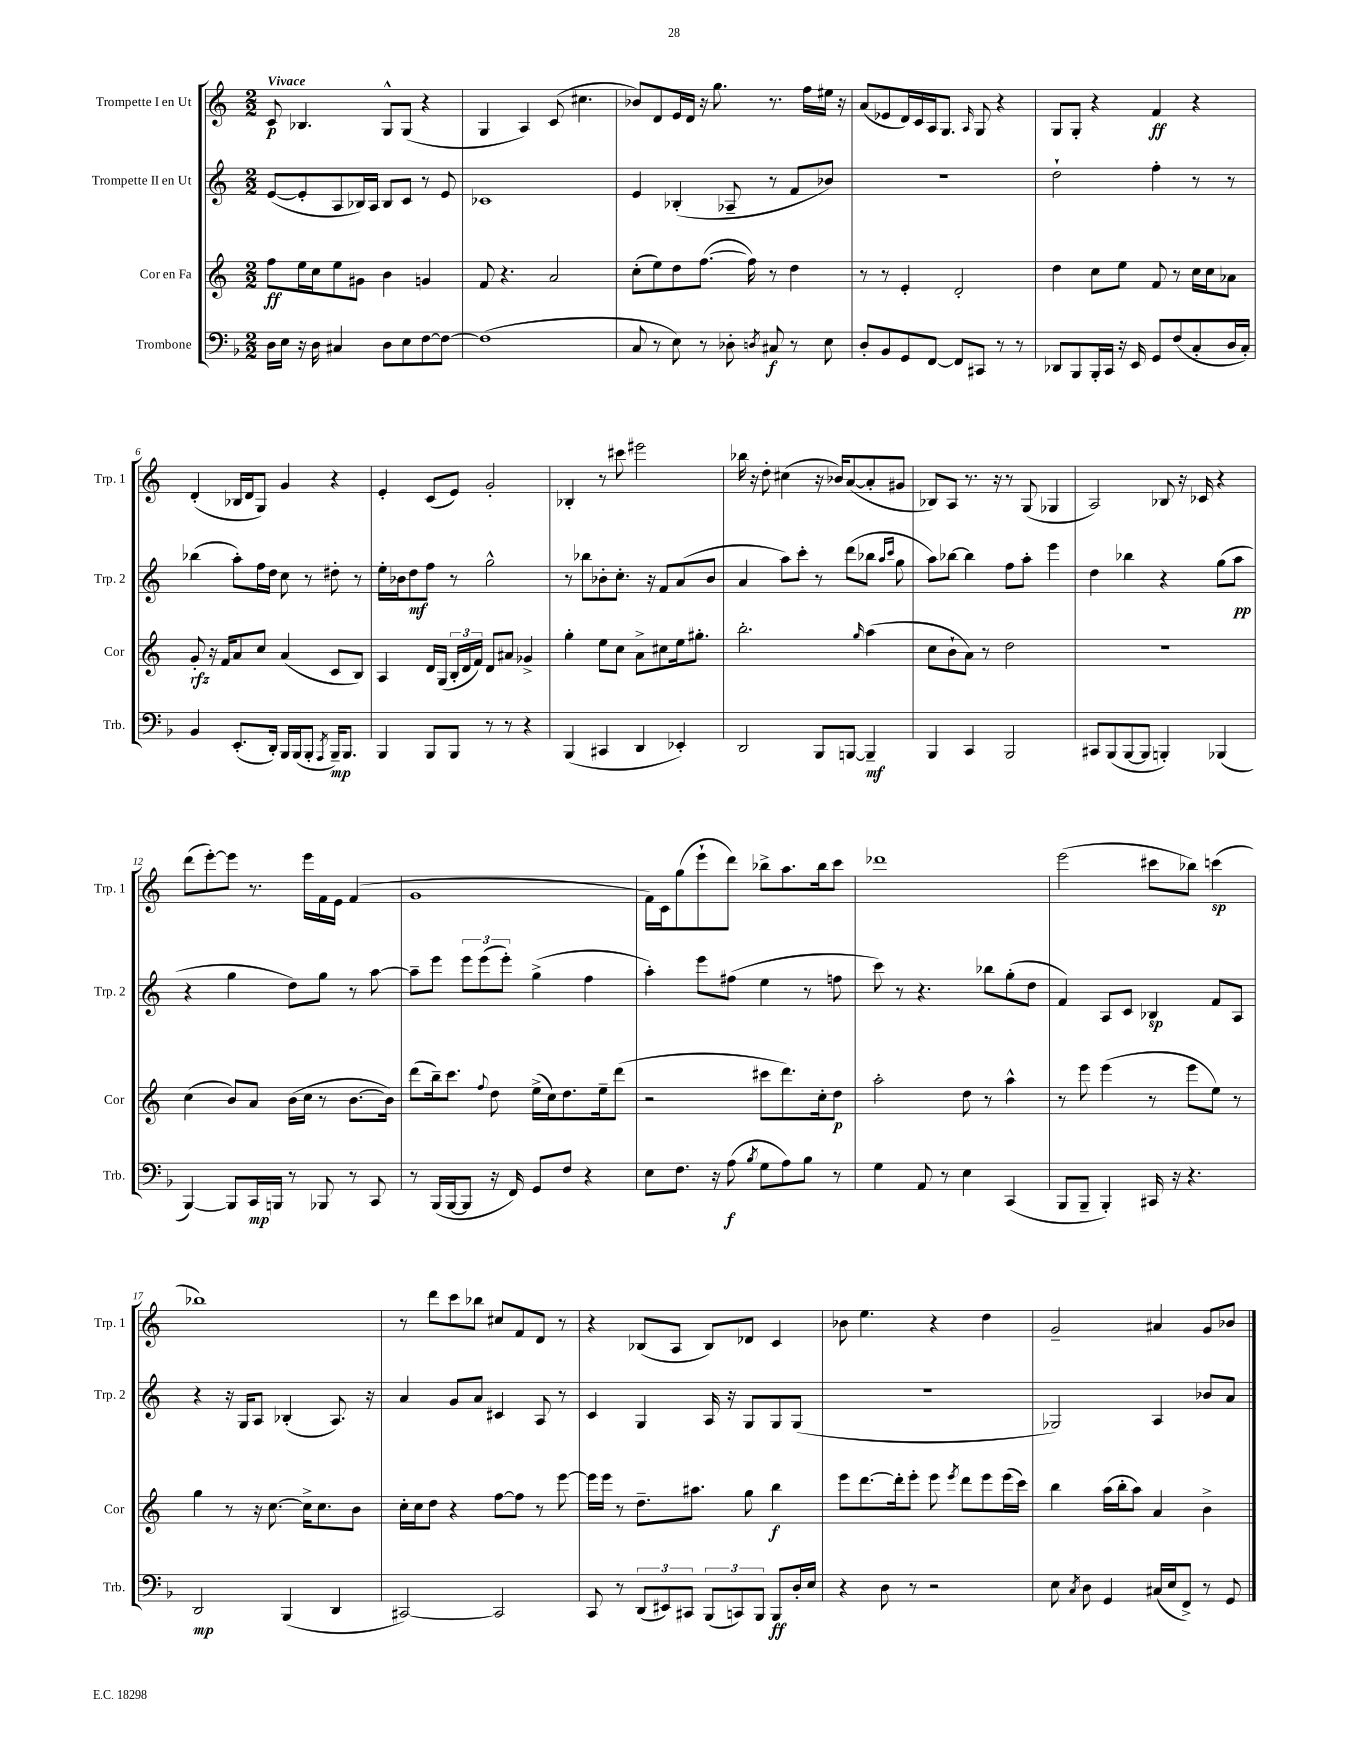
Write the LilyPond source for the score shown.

<<
\new StaffGroup <<
\new Staff = "s0" \with { instrumentName = "Trompette I en Ut" shortInstrumentName = "Trp. 1" } {
    \clef treble \key c \major \numericTimeSignature \time 2/2 \tempo "Vivace"
    \autoBeamOff c'8\p bes4. g8[-^ g8]( r4 |
    g4 a4) c'8( cis''4. |
    bes'8[) d'8 e'16 d'16] r16 g''8. r8. f''16[ eis''16] r16 |
    a'8[( ees'8 d'16) c'16 a16 g8.] \grace { a16 } g8 r4 |
    g8[ g8]-. r4 f'4\ff r4 |
    d'4-.( bes16[ d'16 g8]) g'4 r4 |
    e'4-. c'8[( e'8]) g'2-. |
    bes4-. r8 cis'''8 eis'''2 |
    bes''16 r16 d''8-. cis''4( r16 bes'16[) a'8~( a'8-. gis'8] |
    bes8[) a8] r8. r16 r8 g8( ges4 |
    a2) bes8 r16 ces'16 r4 |
    d'''8[( e'''8~-.) e'''8] r8. e'''16[ f'16 e'16] f'4( |
    g'1 |
    f'16[) c'16 g''8( e'''8-! d'''8]) bes''8[-> a''8. bes''16 c'''8] |
    des'''1 |
    e'''2( cis'''8[ bes''8]) c'''4\sp( |
    bes''1) |
    r8 d'''8[ c'''8 bes''8] cis''8[ f'8 d'8] r8 |
    r4 bes8[( a8] bes8[) des'8] c'4 |
    bes'8 e''4. r4 d''4 |
    g'2-- ais'4 g'8[ bes'8] \bar "|." |
}
\new Staff = "s1" \with { instrumentName = "Trompette II en Ut" shortInstrumentName = "Trp. 2" } {
    \clef treble \key c \major \numericTimeSignature \time 2/2
    \autoBeamOff e'8[~( e'8-. a8 bes16) a16] bes8[ c'8] r8 e'8 |
    ces'1 |
    e'4 bes4-.( aes8-- r8 f'8[ bes'8]) |
    r1 |
    d''2-! f''4-. r8 r8 |
    bes''4( a''8[-.) f''16 d''16] c''8 r8 dis''8-. r8 |
    e''16[-. bes'16 d''8\mf f''8] r8 g''2-^ |
    r8 bes''8[ bes'8-. c''8.]-. r16 f'8[ a'8( bes'8] |
    a'4 a''8[) c'''8]-. r8 d'''8[( bes''8] \grace { a''16[ c'''16] } g''8 |
    a''8[) bes''8]~ bes''4 f''8[ a''8]-. e'''4 |
    d''4 bes''4 r4 g''8[( a''8]\pp |
    r4 g''4 d''8[) g''8] r8 a''8~ |
    a''8[-- e'''8] \tuplet 3/2 { e'''8[ e'''8( e'''8]-.) } g''4->( f''4 |
    a''4-.) e'''8[ fis''8]( e''4 r8 f''8 |
    c'''8) r8 r4. bes''8[ g''8-.( d''8] |
    f'4) a8[ c'8] bes4\sp f'8[ a8] |
    r4 r16 g16[ a8] bes4-.( a8.) r16 |
    a'4 g'8[ a'8] cis'4 a8 r8 |
    c'4 g4 a16 r16 g8[ g8 g8]( |
    R1 |
    ges2) a4 bes'8[ a'8] \bar "|." |
}
\new Staff = "s2" \with { instrumentName = "Cor en Fa" shortInstrumentName = "Cor" } {
    \clef treble \key c \major \numericTimeSignature \time 2/2
    \autoBeamOff f''8[\ff e''16 c''16 e''8 gis'8] b'4 g'4 |
    f'8 r4. a'2 |
    c''8[-.( e''8) d''8 f''8.]~( f''16) r8 d''4 |
    r8 r8 e'4-. d'2-. |
    d''4 c''8[ e''8] f'8 r8 c''16[ c''16 aes'8] |
    g'8-.\rfz r16 f'16[ a'8 c''8] a'4( c'8[ b8]) |
    a4 d'16[ g16]( \tuplet 3/2 { b16[-. d'16 f'16]) } d'8[ ais'8] ges'4-> |
    g''4-. e''8[ c''8] a'8[-> cis''8 e''16 gis''8.]-. |
    b''2.-. \grace { g''16 } a''4( |
    c''8[ b'8-! a'8]) r8 d''2 |
    R1 |
    c''4( b'8[) a'8] b'16[( c''16] r8 b'8.[~ b'16]) |
    d'''8[( b''16--) c'''8.] \appoggiatura { f''8 } d''8 e''16[->( c''16) d''8. e''16-- d'''8]( |
    r2 cis'''8[ d'''8.) c''16-. d''8]\p |
    a''2-. d''8 r8 a''4-^ |
    r8 e'''8 e'''4( r8 e'''8[ e''8]) r8 |
    g''4 r8 r16 c''8.~ c''16[-> c''8. b'8] |
    c''16[-. c''16 d''8] r4 f''8[~ f''8] r8 e'''8~ |
    e'''16[ e'''16] r8 d''8.[-- ais''8.] g''8 b''4\f |
    e'''8[ d'''8.~ d'''16-. e'''8]-. e'''8 \acciaccatura { e'''8 } d'''8[ e'''8 e'''16( c'''16]) |
    b''4 a''16[( b''16-. a''8]) a'4 b'4-> \bar "|." |
}
\new Staff = "s3" \with { instrumentName = "Trombone" shortInstrumentName = "Trb." } {
    \clef bass \key f \major \numericTimeSignature \time 2/2
    \autoBeamOff d16[ e16] r16 d16 cis4 d8[ e8 f8~ f8]~ |
    f1( |
    c8 r8 e8) r8 des8-. \acciaccatura { d8 } cis8\f r8 e8 |
    d8[-. bes,8 g,8 f,8]~ f,8[ cis,8] r8 r8 |
    des,8[ bes,,8 bes,,16-. c,16] r16 e,16 g,8[ f8( c8-. d16 c16]-.) |
    bes,4 e,8.[-.( d,16]-.) bes,,16[ bes,,16( bes,,8]-. \acciaccatura { a,,8 } bes,,16[--\mp) bes,,8.] |
    bes,,4 bes,,8[ bes,,8] r8 r8 r4 |
    bes,,4( cis,4 d,4 ees,4-.) |
    d,2 bes,,8[ b,,8]~ b,,4--\mf |
    bes,,4 c,4 bes,,2 |
    cis,8[ bes,,8( bes,,8~ bes,,8] b,,4-.) bes,,4( |
    bes,,4~) bes,,8[ c,16\mp b,,16] r8 bes,,8 r8 c,8 |
    r8 bes,,16[( bes,,16~ bes,,8] r16 f,16) g,8[ f8] r4 |
    e8[ f8.] r16 a8\f( \acciaccatura { bes8 } g8[ a8) bes8] r8 |
    g4 a,8 r8 e4 c,4( |
    bes,,8[ bes,,8]-- bes,,4-.) cis,16 r16 r4. |
    d,2\mp bes,,4( d,4 |
    cis,2~) cis,2 |
    c,8 r8 \tuplet 3/2 { d,8[( eis,8) cis,8] } \tuplet 3/2 { bes,,8[( c,8) bes,,8] } bes,,8[\ff d16-. e16] |
    r4 d8 r8 r2 |
    e8 \acciaccatura { c8 } d8 g,4 cis16[( e16 f,8]->) r8 g,8 \bar "|." |
}
>>
>>
